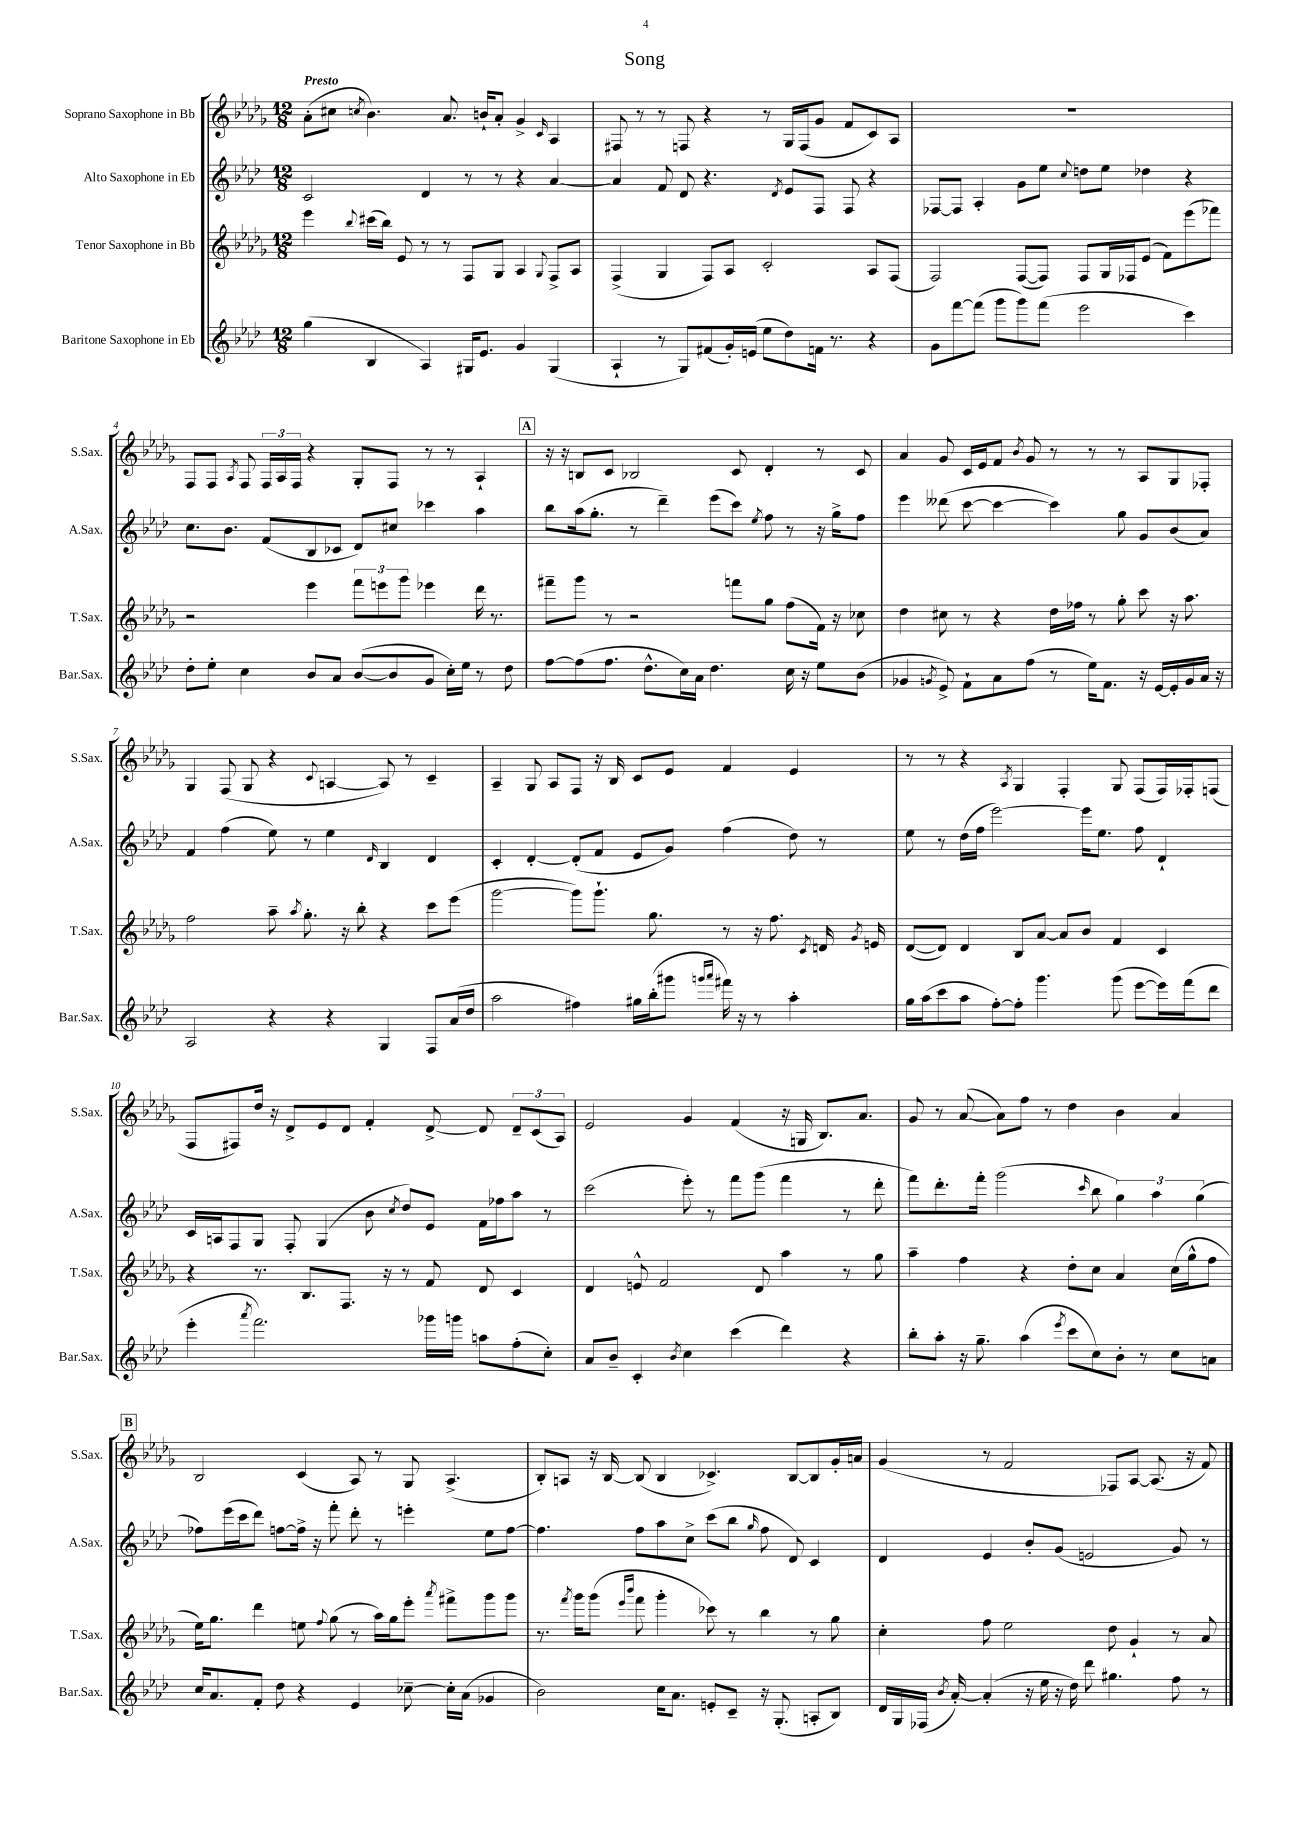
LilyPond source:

\header { title = "Song" }
<<
\new StaffGroup <<
\new Staff = "s0" \with { instrumentName = "Soprano Saxophone in Bb" shortInstrumentName = "S.Sax." } {
    \clef treble \key des \major \numericTimeSignature \time 12/8 \tempo "Presto"
    \autoBeamOff aes'8[-.( cis''8] \acciaccatura { c''8 } bes'4.) aes'8. b'16[-! aes'8]-. ges'4-> \grace { c'16 } aes4 |
    fis8 r8 r8 f8 r4 r8 ges16[ f16( ges'8] f'8[ c'8) aes8] |
    R1. |
    f8[ f8] \acciaccatura { aes8 } f8 \tuplet 3/2 { f16[ aes16 f16] } r4 ges8[-. f8] r8 r8 aes4-! |
    \mark \markup { \box "A" } r16 r16 b8[ c'8] bes2 c'8 des'4-. r8 c'8 |
    aes'4 ges'8 c'16[ ees'16 f'8] \acciaccatura { bes'8 } ges'8 r8 r8 r8 aes8[ ges8 fes8]-. |
    ges4 f8( ges8 r4 \appoggiatura { c'8 } a4~ a8) r8 c'4-- |
    aes4-- ges8 aes8[ f8] r16 bes16 c'8[ ees'8] f'4 ees'4 |
    r8 r8 r4 \acciaccatura { aes8 } ges4 f4-. ges8 f8[( f16) fes16-. f8]( |
    f8[ fis8) des''16] r16 des'8[-> ees'8 des'8] f'4-. des'8~-> des'8 \tuplet 3/2 { des'8[-- c'8( aes8]) } |
    ees'2 ges'4 f'4( r16 g16 bes8.[) aes'8.] |
    ges'8 r8 aes'8~( aes'8[) f''8] r8 des''4 bes'4 aes'4 |
    \mark \markup { \box "B" } bes2 c'4( aes8) r8 ges8 aes4.->( |
    bes8[-.) a8] r16 bes16~ bes8( bes4 ces'4.->) bes8[~ bes8 ges'16-. a'16] |
    ges'4( r8 f'2 fes8[) aes8]~ aes8.( r16 f'8) \bar "|." |
}
\new Staff = "s1" \with { instrumentName = "Alto Saxophone in Eb" shortInstrumentName = "A.Sax." } {
    \clef treble \key aes \major \numericTimeSignature \time 12/8
    \autoBeamOff c'2 des'4 r8 r8 r4 aes'4~ |
    aes'4 f'8 des'8 r4. \acciaccatura { des'8 } ees'8[ f8] f8 r4 |
    fes8[~ fes8] aes4-. g'8[ ees''8] \appoggiatura { c''8 } d''8[ ees''8] des''4 r4 |
    c''8.[ bes'8.] f'8[( bes8 ces'8] des'8[) cis''8] ces'''4 aes''4 |
    \mark \markup { \box "A" } bes''8[ aes''16( g''8.]-. r8 des'''4--) ees'''8[( c'''8]) \acciaccatura { ees''8 } f''8 r8 r16 g''16[-> f''8] |
    ees'''4 deses'''8( c'''8~ c'''4~ c'''4) g''8 g'8[ bes'8( aes'8]) |
    f'4 f''4( ees''8) r8 ees''4 \grace { des'16 } bes4 des'4 |
    c'4-. des'4~-. des'8[-.( f'8] ees'8[ g'8]) f''4( des''8) r8 |
    ees''8 r8 des''16[( f''16] ees'''2~) ees'''16[ ees''8.] f''8 des'4-! |
    c'16[ a16 f8 g8] f8-. g4( bes'8 \acciaccatura { c''8 } des''8[) ees'8] f'16[ fes''16 aes''8] r8 |
    c'''2( ees'''8-.) r8 f'''8[ g'''8]( f'''4 r8 des'''8-. |
    f'''8[) des'''8.-. f'''16]-. g'''2( \grace { c'''16 } bes''8 \tuplet 3/2 { g''4) aes''4 g''4( } |
    \mark \markup { \box "B" } fes''8[) ees'''16( c'''16 des'''8]) f''8[~ f''16]-> r16 f'''8-. des'''8-. r8 e'''4-. ees''8[ f''8]~ |
    f''4. f''8[ aes''8 c''8]-> c'''8[( bes''8] \grace { g''16 } f''8 des'8) c'4 |
    des'4 ees'4 bes'8[-. g'8]( e'2 g'8) r8 \bar "|." |
}
\new Staff = "s2" \with { instrumentName = "Tenor Saxophone in Bb" shortInstrumentName = "T.Sax." } {
    \clef treble \key des \major \numericTimeSignature \time 12/8
    \autoBeamOff ees'''4 \appoggiatura { bes''8 } cis'''16[( bes''16]) ees'8 r8 r8 f8[ ges8] aes4 \appoggiatura { ges8 } f8[-> aes8] |
    f4->( ges4 f8[) aes8] c'2-. aes8[ f8]( |
    f2) f8[~( f8]) f8[ ges16 fes16 ees'8]( f'8[) ees'''8( fes'''8]) |
    r2 ees'''4 \tuplet 3/2 { f'''8[ e'''8 ges'''8] } ees'''4 des'''16 r8. |
    \mark \markup { \box "A" } fis'''8[-- ges'''8] r8 r2 f'''8[ ges''8] f''8[( f'16]) r16 ces''8 |
    des''4 cis''8 r8 r4 des''16[ fes''16] r8 ges''8-. c'''8 r16 aes''8. |
    f''2 aes''8-- \acciaccatura { aes''8 } ges''8.-. r16 bes''8-. r4 c'''8[ ees'''8]( |
    ges'''2~ ges'''8[) ges'''8.]-! ges''8. r8 r16 f''8. \acciaccatura { c'8 } d'16 \acciaccatura { ges'8 } e'16 |
    des'8[~( des'8]) des'4 bes8[ aes'8]~ aes'8[ bes'8] f'4 c'4 |
    r4 r8. bes8.[ f8.] r16 r8 f'8 des'8 c'4 |
    des'4 e'8-^ f'2 des'8 aes''4 r8 ges''8 |
    aes''4-- f''4 r4 des''8[-. c''8] aes'4 c''16[( ges''16-^ f''8] |
    \mark \markup { \box "B" } ees''16[) ges''8.] des'''4 e''8 \appoggiatura { f''8 } ges''8( r8 aes''16[) ges''16 ees'''8]-. \acciaccatura { aes'''8 } fis'''8[-> ges'''8 ges'''8] |
    r8. \acciaccatura { f'''8 } ges'''16[ ges'''8]( \grace { ees'''16[ bes'''16] } f'''8 ges'''4-. ces'''8) r8 bes''4 r8 ges''8 |
    c''4-. f''8 ees''2 des''8 ges'4-! r8 aes'8 \bar "|." |
}
\new Staff = "s3" \with { instrumentName = "Baritone Saxophone in Eb" shortInstrumentName = "Bar.Sax." } {
    \clef treble \key aes \major \numericTimeSignature \time 12/8
    \autoBeamOff g''4( bes4 aes4) gis16[ ees'8.] g'4 gis4( |
    aes4-! r8 g8[) fis'8( g'16-.) e'16]( ees''8[ des''8) f'16] r8. r4 |
    g'8[ f'''8~ f'''8]( g'''8[ g'''8) f'''8]( ees'''2 c'''4) |
    des''8[-. ees''8]-. c''4 bes'8[ aes'8] bes'8[~( bes'8 g'8] c''16[-.) ees''16] r8 des''8 |
    \mark \markup { \box "A" } f''8[~ f''8( f''8.] des''8.[-^ c''16) aes'16] des''4. c''16 r16 ees''8[ bes'8]( |
    ges'4 \acciaccatura { g'8 } ees'8->) f'8[-! aes'8 f''8]( r8 ees''16[) f'8.] r16 ees'16[~ ees'16-. g'16 aes'16] r16 |
    aes2 r4 r4 g4 f8[ aes'16( des''16] |
    aes''2 fis''4) gis''16[ bes''16-.( gis'''8] \grace { g'''16[ aes'''16] } fis'''16) r16 r8 aes''4-. |
    g''16[ aes''16( c'''8 aes''8] f''8[~-.) f''8]-. g'''4. g'''8( ees'''8[~ ees'''16) f'''16( des'''8] |
    ees'''4-. \acciaccatura { aes'''8 } f'''2.) ges'''16[ g'''16] a''8[ f''8-.( c''8]-.) |
    aes'8[ bes'8]-- c'4-. \acciaccatura { bes'8 } c''4 c'''4( des'''4) r4 |
    bes''8[-. aes''8]-. r16 g''8.-- aes''4( \acciaccatura { ees'''8 } c'''8[ c''8) bes'8]-. r8 c''8[ a'8] |
    \mark \markup { \box "B" } c''16[ aes'8. f'8]-. des''8 r4 ees'4 ces''8~-- ces''16[-. aes'16]( ges'4 |
    bes'2) c''16[ aes'8.] e'8[-. c'8]-- r16 g8.-.( a8[-. bes8]) |
    des'16[ g16 fes16]( \acciaccatura { bes'8 } aes'16~-.) aes'4-.( r16 ees''16 r16 des''16) des'''8 gis''4. f''8 r8 \bar "|." |
}
>>
>>
